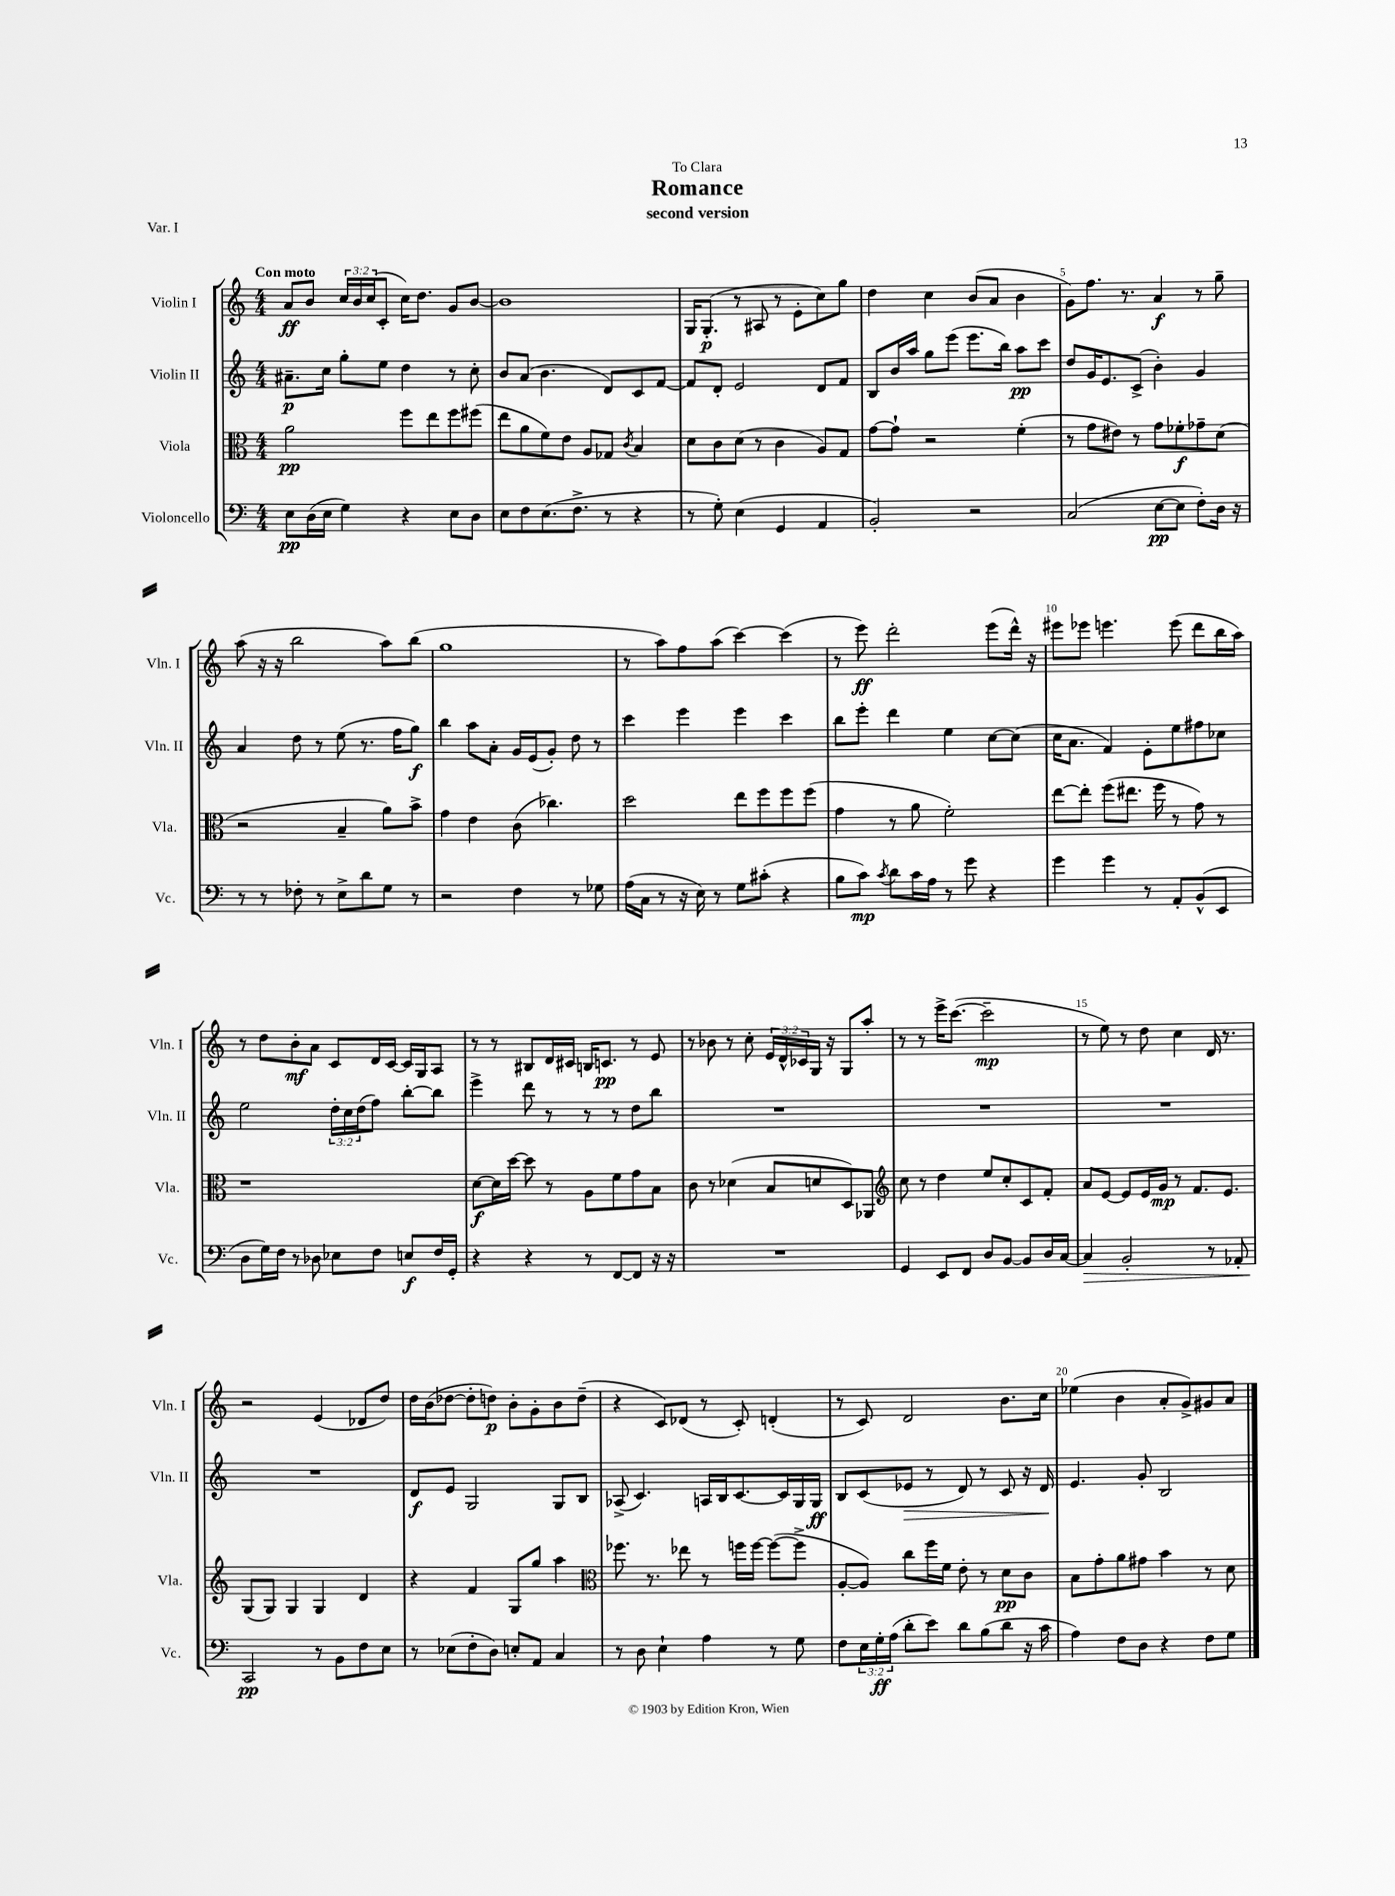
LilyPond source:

\header { title = "Romance" subtitle = "second version" dedication = "To Clara" piece = "Var. I" }
<<
\new StaffGroup <<
\new Staff = "s0" \with { instrumentName = "Violin I" shortInstrumentName = "Vln. I" } {
    \clef treble \key c \major \numericTimeSignature \time 4/4 \override Staff.TupletNumber.text = #tuplet-number::calc-fraction-text \tempo "Con moto"
    a'8\ff b'8 \tuplet 3/2 { c''16 b'16 c''16( } c'8-. c''16) d''8. g'8 b'8~ |
    b'1 |
    g16 g8.-.\p( r8 ais8 r8 e'8-. c''8) g''8 |
    d''4 c''4 b'8( a'8 b'4 |
    g'8) f''8. r8. a'4\f r8 g''8-- |
    a''8( r16 r16 b''2 a''8) b''8( |
    g''1 |
    r8 a''8) f''8 a''8( c'''4~) c'''4( |
    r8 e'''8\ff) d'''2-. e'''8( d'''16-^) r16 |
    eis'''8 ees'''8 e'''4. e'''8( d'''8 b''16 a''16) |
    r8 d''8 b'8-.\mf a'8 c'8 d'16 c'16~ c'16 g16 a8 |
    r8 r8 bis8 d'16 cis'16 b16 c'8.\pp r8 e'8 |
    r8 bes'8 r8 c''8-. \tuplet 3/2 { e'16 d'16-^ ces'16 } g16 r16 g8 a''8-. |
    r8 r8 e'''16-> c'''8.~( c'''2--\mp |
    r8 e''8) r8 d''8 c''4 d'16 r8. |
    r2 e'4( des'8 d''8) |
    d''16 b'16( des''8~ des''8-. d''8\p) b'8-. g'8-. b'8 d''8--( |
    r4 c'8) des'8( r8 c'8-.) d'4-.( |
    r8 c'8) d'2 b'8. c''16 |
    ees''4( b'4 a'8-. g'8->) gis'8 a'8 \bar "|." |
}
\new Staff = "s1" \with { instrumentName = "Violin II" shortInstrumentName = "Vln. II" } {
    \clef treble \key c \major \numericTimeSignature \time 4/4 \override Staff.TupletNumber.text = #tuplet-number::calc-fraction-text
    ais'8.--\p c''16 g''8-. e''8 d''4 r8 c''8-. |
    b'8 a'8( b'4. d'8) c'8 f'8~ |
    f'8 d'8-. e'2 d'8 f'8 |
    b8 b'16 a''16 g''8 e'''8( e'''8. b''16) a''8\pp c'''8 |
    d''8 g'16 e'8. c'8->( b'4-.) g'4 |
    a'4 d''8 r8 e''8( r8. f''16 g''8\f) |
    b''4 a''8 a'8-. g'16 e'16( g'8-.) d''8 r8 |
    c'''4 e'''4 e'''4 c'''4 |
    b''8 e'''8-. d'''4 e''4 c''8~ c''8( |
    c''16 a'8. f'4) e'8-. e''8 fis''8 ces''8 |
    e''2 \tuplet 3/2 { d''16-. c''16 d''16( } f''8) b''8~-. b''8 |
    e'''4-> d'''8 r8 r8 r8 d''8 b''8 |
    R1 |
    R1 |
    R1 |
    R1 |
    d'8\f e'8 g2 g8 b8 |
    aes8->( c'4.) a16 b16 c'8.~ c'16 g16 g16\ff |
    b8 c'8( ees'8\> r8 d'8) r8 c'8 r16 d'16\! |
    e'4. g'8-. b2 \bar "|." |
}
\new Staff = "s2" \with { instrumentName = "Viola" shortInstrumentName = "Vla." } {
    \clef alto \key c \major \numericTimeSignature \time 4/4
    a'2\pp f''8 e''8 f''8 fis''8( |
    e''8 a'8 f'8) e'8 a8 ges8 \acciaccatura { c'8 } b4 |
    d'8 c'8 d'8( r8 c'4 a8) g8 |
    g'8~ g'8-! r2 f'4-.( |
    r8 g'8 eis'8) r8 g'8 fes'8-.\f ges'8-- d'8( |
    r2 b4-- a'8) b'8-> |
    g'4 e'4 c'8( ces''4.) |
    d''2 e''8 f''8 f''8 f''8( |
    g'4 r8 a'8 f'2-.) |
    e''8~ e''8-. f''8( eis''8. f''16 r8 g'8) r8 |
    r1 |
    d'8~\f d'16 d''16~ d''8 r8 a8 f'8 g'8 b8 |
    c'8 r8 des'4( b8 d'8 d8) aes,8 |
    \clef treble c''8 r8 d''4 e''8 c''8-. c'8 f'8-. |
    a'8 e'8~ e'8 e'16 g'16\mp r8 f'8. e'8. |
    g8( g8) g4 g4 d'4 |
    r4 f'4 g8 g''8 a''4 |
    \clef alto fes''8. r8. ees''8 r8 f''16 f''16~ f''8~( f''8-> |
    a8~-. a8) c''8 f''16 f'16 e'8-. r8 d'8\pp c'8 |
    b8 g'8-. a'8 gis'8 b'4 r8 d'8 \bar "|." |
}
\new Staff = "s3" \with { instrumentName = "Violoncello" shortInstrumentName = "Vc." } {
    \clef bass \key c \major \numericTimeSignature \time 4/4 \override Staff.TupletNumber.text = #tuplet-number::calc-fraction-text
    e8\pp d16( e16 g4) r4 e8 d8 |
    e8 f8 e8.( f8.-> r8 r4 |
    r8 g8-.) e4( g,4 a,4 |
    b,2-.) r2 |
    c2( e8~\pp e8 f8-.) d16 r16 |
    r8 r8 fes8-. r8 e8-> d'8 g8 r8 |
    r2 f4 r8 ges8 |
    a16( c16 r8 r16 e16) r8 g8 cis'8-.( r4 |
    b8 c'8\mp) \acciaccatura { c'8 } d'8 c'16 a16 r8 g'8 r4 |
    g'4 g'4 r8 a,8-. b,8-^( e,8 |
    d8 g16) f16 r8 des8 ees8 f8 e8\f f16 g,16-. |
    r4 r4 r8 f,8~ f,8 r16 r16 |
    R1 |
    g,4 e,8 f,8 d8 b,8~ b,8 d16 c16~ |
    c4\> b,2-. r8 aes,8-. |
    c,2\pp\! r8 b,8 f8 e8 |
    r8 ees8( f8-. d8) e8-. a,8 c4 |
    r8 d8 e4-! a4 r8 g8 |
    f8 \tuplet 3/2 { e16 g16-.\ff a16( } d'8-. e'8) d'8 b8( d'8 r16 c'16 |
    a4) f8 d8 r4 f8 g8 \bar "|." |
}
>>
>>
\layout { \context { \Score \override BarNumber.break-visibility = ##(#f #t #t) barNumberVisibility = #(every-nth-bar-number-visible 5) } }
